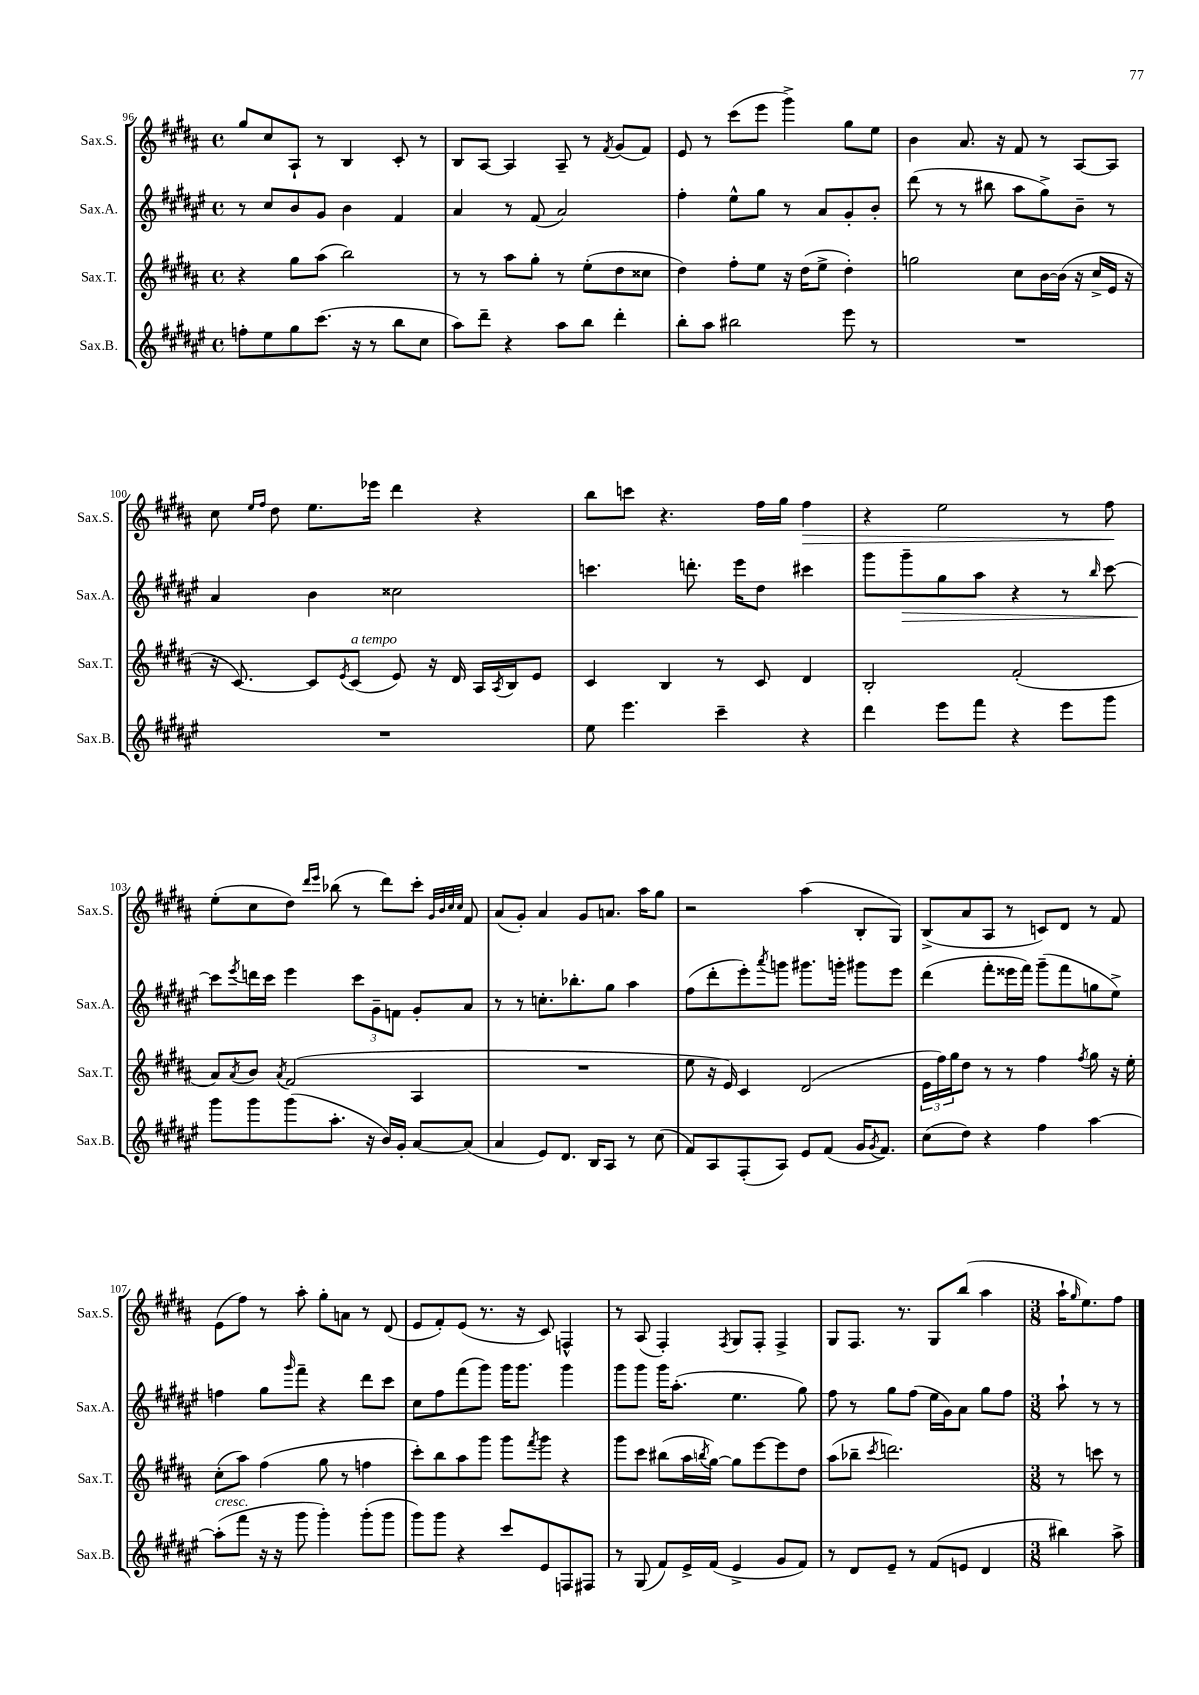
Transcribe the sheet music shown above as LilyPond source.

<<
\new StaffGroup <<
\new Staff = "s0" \with { instrumentName = "Sax.S." shortInstrumentName = "Sax.S." } {
    \clef treble \key b \major \defaultTimeSignature \time 4/4
    gis''8 cis''8 ais8-! r8 b4 cis'8-. r8 |
    b8 ais8~ ais4 ais8-- r8 \acciaccatura { fis'8 } gis'8( fis'8) |
    e'8 r8 cis'''8( e'''8 gis'''4->) gis''8 e''8 |
    b'4 ais'8. r16 fis'8 r8 ais8~ ais8 |
    cis''8 \grace { e''16 fis''16 } dis''8 e''8. ees'''16 dis'''4 r4 |
    b''8 c'''8 r4. fis''16 gis''16 fis''4\> |
    r4 e''2 r8 fis''8\! |
    e''8-.( cis''8 dis''8) \grace { dis'''16 e'''16 } bes''8( r8 dis'''8) cis'''8-. \grace { gis'32 b'32 cis''32 cis''32 } fis'8 |
    ais'8( gis'8-.) ais'4 gis'8 a'8. ais''16 gis''8 |
    r2 ais''4( b8-. gis8) |
    b8->( ais'8 ais8 r8 c'8) dis'8 r8 fis'8 |
    e'8( fis''8) r8 ais''8-. gis''8-. a'8 r8 dis'8( |
    e'8 fis'8-.) e'8( r8. r16 cis'8) f4-^ |
    r8 ais8( fis4-.) \acciaccatura { fis8 } gis8 fis8-. fis4-> |
    gis8 fis8. r8. gis8 b''8( ais''4 |
    \numericTimeSignature \time 3/8 ais''16-! \grace { gis''16 } e''8.) fis''8 \bar "|." |
}
\new Staff = "s1" \with { instrumentName = "Sax.A." shortInstrumentName = "Sax.A." } {
    \clef treble \key fis \major \defaultTimeSignature \time 4/4
    r8 cis''8 b'8 gis'8 b'4 fis'4 |
    ais'4 r8 fis'8( ais'2) |
    fis''4-. eis''8-^ gis''8 r8 ais'8 gis'8-. b'8-. |
    dis'''8( r8 r8 bis''8 ais''8 gis''8->) b'8-- r8 |
    ais'4 b'4 cisis''2 |
    c'''4. d'''8.-. eis'''16 dis''8 cis'''4 |
    gis'''8 gis'''8--\> gis''8 ais''8 r4 r8 \grace { b''16 } cis'''8~ |
    cis'''8\! \acciaccatura { eis'''8 } d'''16 cis'''16 eis'''4 \tuplet 3/2 { cis'''8 gis'8-- f'8 } gis'8-. ais'8 |
    r8 r8 c''8.-. bes''8.-. gis''8 ais''4 |
    fis''8( dis'''8-. eis'''8-.) \acciaccatura { ais'''8 } g'''8 gis'''8. g'''16-. gis'''8 eis'''8 |
    dis'''4( fis'''8-. eisis'''16 fis'''16) gis'''8--( fis'''8 g''8 eis''8->) |
    f''4 gis''8 \grace { gis'''16 } fis'''8-- r4 dis'''8 cis'''8 |
    cis''8 fis''8 fis'''8( gis'''8) gis'''16 gis'''8. gis'''4 |
    gis'''8 gis'''8 gis'''16 ais''8.-.( eis''4. gis''8) |
    fis''8 r8 gis''8 fis''8( eis''16 gis'16) ais'8 gis''8 fis''8 |
    \numericTimeSignature \time 3/8 ais''8-! r8 r8 \bar "|." |
}
\new Staff = "s2" \with { instrumentName = "Sax.T." shortInstrumentName = "Sax.T." } {
    \clef treble \key b \major \defaultTimeSignature \time 4/4
    r4 gis''8 ais''8( b''2) |
    r8 r8 ais''8 gis''8-. r8 e''8-.( dis''8 cisis''8 |
    dis''4) fis''8-. e''8 r16 dis''16( e''8-> dis''4-.) |
    g''2 cis''8 b'16~ b'16( r16 cis''16-> e'16 r16 |
    r16 cis'8.~) cis'8 \acciaccatura { e'8 } cis'8^\markup { \italic "a tempo" }( e'8) r16 dis'16 ais16 \acciaccatura { ais8 } b16 e'8 |
    cis'4 b4 r8 cis'8 dis'4 |
    b2-. fis'2-.( |
    ais'8) \acciaccatura { ais'8 } b'8 \acciaccatura { ais'8 } fis'2( ais4 |
    R1 |
    e''8 r16 e'16) cis'4 dis'2( |
    \tuplet 3/2 { e'16 fis''16) gis''16 } dis''8 r8 r8 fis''4 \acciaccatura { fis''8 } gis''8 r16 e''16-. |
    cis''8-.( ais''8) fis''4( gis''8 r8 f''4 |
    cis'''8-.) b''8 ais''8 gis'''8 gis'''8 \acciaccatura { fis'''8 } gis'''8 r4 |
    gis'''8 cis'''8 bis''8( ais''16 \acciaccatura { b''8 } gis''16~) gis''8 e'''8~ e'''8 dis''8 |
    ais''8( bes''8-- \acciaccatura { cis'''8 } d'''2.) |
    \numericTimeSignature \time 3/8 r8 c'''8 r8 \bar "|." |
}
\new Staff = "s3" \with { instrumentName = "Sax.B." shortInstrumentName = "Sax.B." } {
    \clef treble \key fis \major \defaultTimeSignature \time 4/4
    f''8-. eis''8 gis''8 cis'''8.( r16 r8 b''8 cis''8 |
    ais''8) dis'''8-- r4 ais''8 b''8 dis'''4-. |
    b''8-. ais''8 bis''2 eis'''8 r8 |
    R1 |
    R1 |
    eis''8 eis'''4. cis'''4-- r4 |
    dis'''4 eis'''8 fis'''8 r4 eis'''8 gis'''8 |
    gis'''8 gis'''8 gis'''8( ais''8.-. r16 b'16) gis'16-. ais'8~ ais'8( |
    ais'4 eis'8) dis'8. b16 ais8 r8 cis''8( |
    fis'8) ais8 fis8-.( ais8) eis'8 fis'8( gis'16 \acciaccatura { gis'8 } fis'8.) |
    cis''8( dis''8) r4 fis''4 ais''4~ |
    ais''8-.^\markup { \italic "cresc." }( fis'''8 r16 r16 gis'''8 gis'''4-.) gis'''8-.( gis'''8 |
    gis'''8) gis'''8 r4 cis'''8 eis'8 f8 fis8 |
    r8 gis8( fis'8) eis'16-> fis'16( eis'4-> gis'8 fis'8) |
    r8 dis'8 eis'8-- r8 fis'8( e'8 dis'4 |
    \numericTimeSignature \time 3/8 bis''4) ais''8-> \bar "|." |
}
>>
>>
\layout { \context { \Score currentBarNumber = #96 } }
